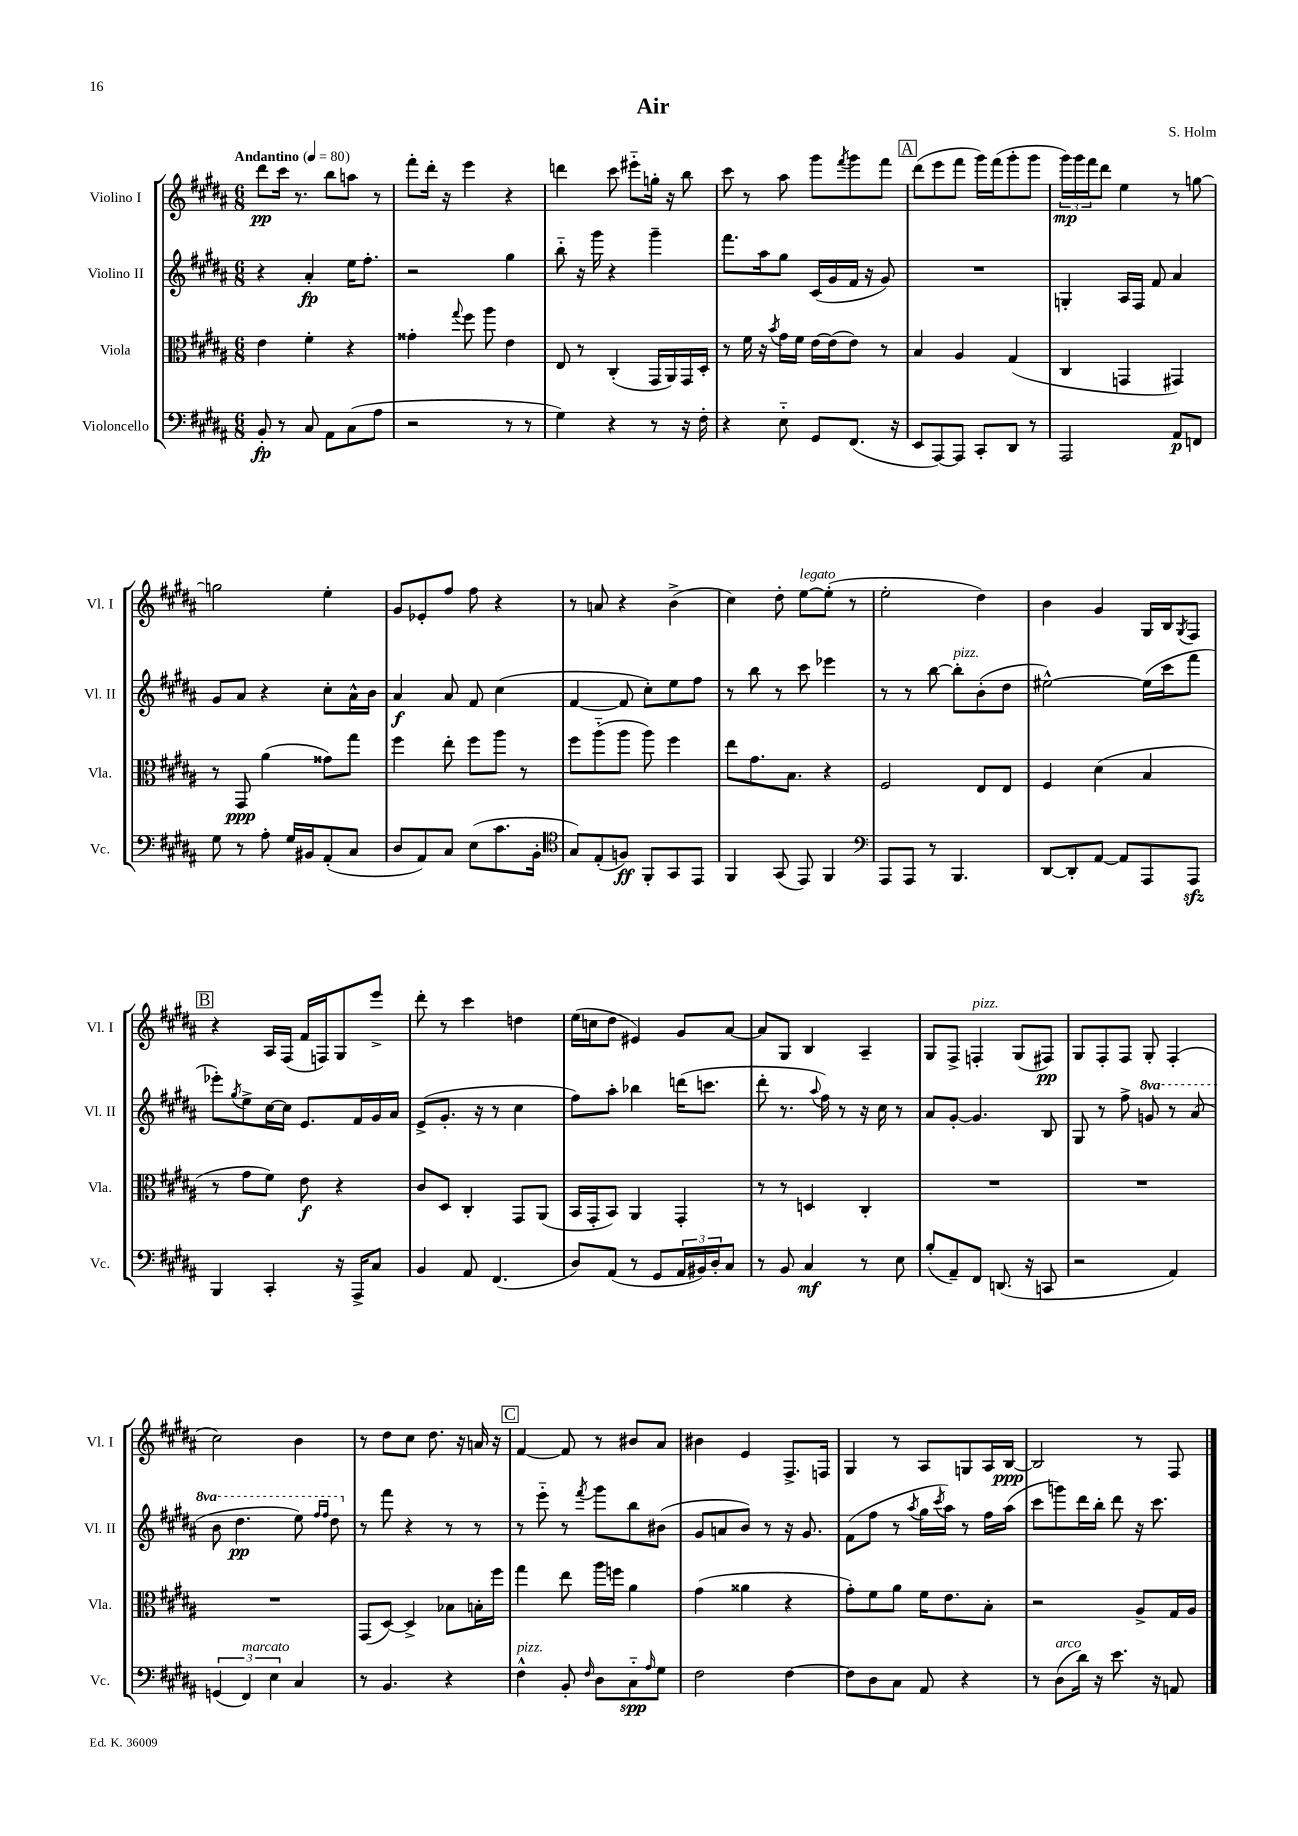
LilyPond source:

\header { title = "Air" composer = "S. Holm" }
<<
\new StaffGroup <<
\new Staff = "s0" \with { instrumentName = "Violino I" shortInstrumentName = "Vl. I" } {
    \clef treble \key b \major \numericTimeSignature \time 6/8 \tempo "Andantino" 4 = 80
    dis'''8\pp cis'''16 r8. b''8 a''8 r8 |
    fis'''8-. dis'''16-. r16 e'''4 r4 |
    d'''4 cis'''8 eis'''8-_ g''16-. r16 b''8 |
    cis'''8 r8 ais''8 gis'''8 \acciaccatura { fis'''8 } gis'''8 fis'''8 |
    \mark \markup { \box "A" } dis'''8( e'''8 fis'''8 gis'''16) fis'''16( gis'''8-. gis'''8 |
    \tuplet 3/2 { gis'''16\mp) gis'''16 fis'''16 } dis'''8 e''4 r8 g''8~ |
    g''2 e''4-. |
    gis'8 ees'8-. fis''8 fis''8 r4 |
    r8 a'8 r4 b'4->( |
    cis''4) dis''8-. e''8~^\markup { \italic "legato" } e''8-.( r8 |
    e''2-. dis''4) |
    b'4 gis'4 gis16 b16 \acciaccatura { gis8 } fis8 |
    \mark \markup { \box "B" } r4 ais16 fis16( fis'16 f16) gis8 e'''8-> |
    dis'''8-. r8 cis'''4 d''4 |
    e''16( c''16 dis''8 eis'4) gis'8 ais'8~ |
    ais'8 gis8 b4 ais4-- |
    gis8 fis8-> f4-.^\markup { \italic "pizz." } gis8( fis8\pp) |
    gis8 fis8-. fis8 gis8-. fis4-.( |
    cis''2) b'4 |
    r8 dis''8 cis''8 dis''8. r16 a'16 r16 |
    \mark \markup { \box "C" } fis'4~ fis'8 r8 bis'8 ais'8 |
    bis'4 e'4 fis8.-> f16 |
    gis4 r8 ais8 g8 ais16 b16~\ppp |
    b2 r8 fis8 \bar "|." |
}
\new Staff = "s1" \with { instrumentName = "Violino II" shortInstrumentName = "Vl. II" } {
    \clef treble \key b \major \numericTimeSignature \time 6/8 \set Staff.ottavationMarkups = #ottavation-simple-ordinals
    r4 ais'4-.\fp e''16 fis''8.-. |
    r2 gis''4 |
    b''8-_ r16 gis'''16 r4 gis'''4-- |
    fis'''8. ais''16 gis''8 cis'16( gis'16 fis'16 r16 gis'8) |
    \mark \markup { \box "A" } R2. |
    g4-. ais16 fis16 fis'8 ais'4 |
    gis'8 ais'8 r4 cis''8-. ais'16-^ b'16 |
    ais'4\f ais'8 fis'8 cis''4( |
    fis'4~ fis'8 cis''8-.) e''8 fis''8 |
    r8 b''8 r8 cis'''8 ees'''4 |
    r8 r8 b''8~ b''8-.^\markup { \italic "pizz." } b'8-.( dis''8 |
    eis''2~-^) eis''16( cis'''16 fis'''8 |
    \mark \markup { \box "B" } ees'''8-.) \acciaccatura { gis''8 } e''8-> cis''16~ cis''16 e'8. fis'16 gis'16 ais'16 |
    e'8->( gis'8.-. r16 r8 cis''4 |
    fis''8) ais''8-. bes''4 d'''16( c'''8. |
    dis'''8-. r8. \appoggiatura { ais''8 } fis''16) r8 r16 cis''16 r8 |
    ais'8 gis'8~-. gis'4. b8 |
    gis8 r8 fis''8-> \ottava #1 g''8 r8 ais''8( |
    b''8 dis'''4.\pp e'''8) \grace { fis'''16 fis'''16 } dis'''8 \ottava #0 |
    r8 fis'''8 r4 r8 r8 |
    \mark \markup { \box "C" } r8 e'''8-_ r8 \acciaccatura { fis'''8 } gis'''8 b''8 bis'8( |
    gis'8 a'8 b'8) r8 r16 gis'8. |
    fis'8( fis''8 r8 \acciaccatura { ais''8 } gis''16 \acciaccatura { cis'''8 } ais''16) r8 fis''16 ais''16( |
    cis'''8 g'''8) dis'''16 b''16-. dis'''8 r16 cis'''8. \bar "|." |
}
\new Staff = "s2" \with { instrumentName = "Viola" shortInstrumentName = "Vla." } {
    \clef alto \key b \major \numericTimeSignature \time 6/8
    e'4 fis'4-. r4 |
    gisis'4-. \appoggiatura { gis''8 } fis''8 ais''8 e'4 |
    e8 r8 cis4-.( gis,16 ais,16) gis,16 dis16-. |
    r8 fis'16 r16 \acciaccatura { b'8 } gis'16 fis'16 e'16~ e'16( e'8) r8 |
    \mark \markup { \box "A" } b4 ais4 gis4( |
    cis4 g,4 gis,4) |
    r8 gis,8\ppp ais'4( gisis'8) gis''8 |
    fis''4 e''8-. fis''8 ais''8 r8 |
    fis''8 ais''8-_( ais''8 ais''8) fis''4 |
    e''8 gis'8. b8. r4 |
    fis2 e8 e8 |
    fis4 dis'4( b4 |
    \mark \markup { \box "B" } r8 gis'8 fis'8) e'8\f r4 |
    cis'8 dis8 cis4-. gis,8 ais,8( |
    b,16 gis,16-. b,8) ais,4 gis,4-. |
    r8 r8 d4 cis4-. |
    R2. |
    R2. |
    R2. |
    gis,8( dis8~) dis4-> bes8 b16-. fis''16 |
    \mark \markup { \box "C" } gis''4 e''8 ais''16 f''16 ais'4 |
    gis'4( aisis'4 r4 |
    gis'8-.) fis'8 ais'8 fis'16 e'8. b8-. |
    r2 ais8-> gis16 ais16 \bar "|." |
}
\new Staff = "s3" \with { instrumentName = "Violoncello" shortInstrumentName = "Vc." } {
    \clef bass \key b \major \numericTimeSignature \time 6/8
    b,8-.\fp r8 cis8 ais,8 cis8( ais8 |
    r2 r8 r8 |
    gis4) r4 r8 r16 fis16-. |
    r4 e8-_ gis,8 fis,8.( r16 |
    \mark \markup { \box "A" } e,8 ais,,8~) ais,,8 cis,8-. dis,8 r8 |
    ais,,2 ais,8\p f,8 |
    gis8 r8 ais8-. gis16 bis,16 ais,8-.( cis8 |
    dis8 ais,8) cis8 e8( cis'8. b,16-. |
    \clef tenor gis8) e8-.( f8\ff) fis,8-. gis,8 e,8 |
    fis,4 gis,8( e,8) fis,4 |
    \clef bass ais,,8 ais,,8 r8 b,,4. |
    dis,8~ dis,8-. ais,8~ ais,8 ais,,8 ais,,8\sfz |
    \mark \markup { \box "B" } b,,4 cis,4-. r16 ais,,16-> cis8 |
    b,4 ais,8 fis,4.( |
    dis8) ais,8( r8 gis,8 \tuplet 3/2 { ais,16 bis,16) dis16-. } cis8 |
    r8 b,8 cis4\mf r8 e8 |
    b8-.( ais,8--) fis,8 d,8.( r16 c,8 |
    r2 ais,4) |
    \tuplet 3/2 { g,4( fis,4^\markup { \italic "marcato" }) e4 } cis4 |
    r8 b,4. r4 |
    \mark \markup { \box "C" } fis4-^^\markup { \italic "pizz." } b,8-. \grace { fis16 } dis8 cis8-_\spp \grace { ais16 } gis8 |
    fis2 fis4~ |
    fis8 dis8 cis8 ais,8 r4 |
    r8 dis8^\markup { \italic "arco" }( dis'16) r16 e'8. r16 a,8 \bar "|." |
}
>>
>>
\layout { \context { \Score \remove "Bar_number_engraver" } }
